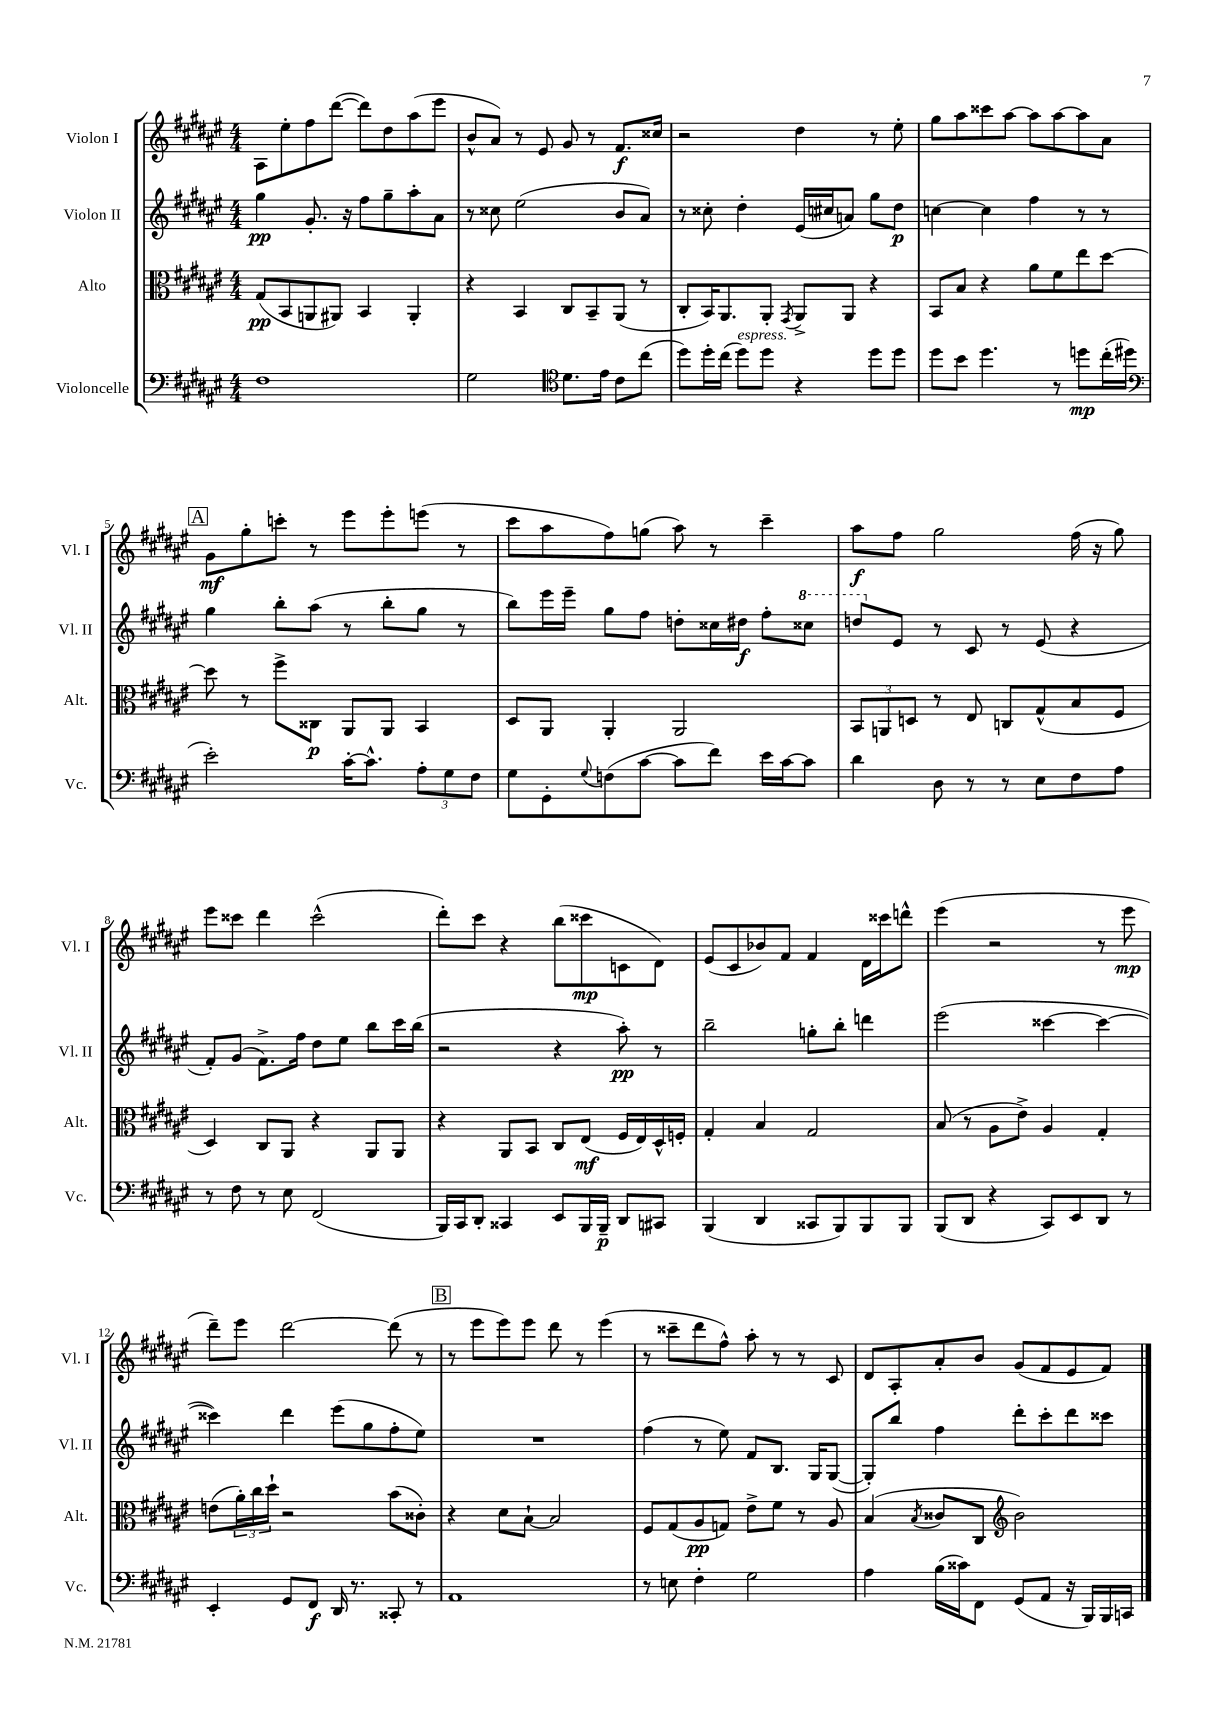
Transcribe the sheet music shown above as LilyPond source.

<<
\new StaffGroup <<
\new Staff = "s0" \with { instrumentName = "Violon I" shortInstrumentName = "Vl. I" } {
    \clef treble \key fis \major \numericTimeSignature \time 4/4
    ais8 eis''8-. fis''8 dis'''8~( dis'''8) dis''8 ais''8( eis'''8 |
    b'8-^ ais'8) r8 eis'8 gis'8 r8 fis'8.\f cisis''16 |
    r2 dis''4 r8 eis''8-. |
    gis''8 ais''8 cisis'''8 ais''8~ ais''8 ais''8~ ais''8 ais'8 |
    \mark \markup { \box "A" } gis'8\mf gis''8-. c'''8-. r8 eis'''8 eis'''8-. e'''8( r8 |
    cis'''8 ais''8 fis''8) g''8( ais''8) r8 cis'''4-- |
    ais''8\f fis''8 gis''2 fis''16( r16 gis''8) |
    eis'''8 cisis'''8 dis'''4 cisis'''2-^( |
    dis'''8-.) cis'''8 r4 b''8( cisis'''8\mp c'8 dis'8) |
    eis'8( cis'8 bes'8) fis'8 fis'4 dis'16 cisis'''16 d'''8-^ |
    eis'''4( r2 r8 eis'''8\mp |
    dis'''8--) eis'''8 dis'''2~ dis'''8( r8 |
    \mark \markup { \box "B" } r8 eis'''8 eis'''8) eis'''8 dis'''8 r8 eis'''4( |
    r8 cisis'''8-- dis'''8 fis''8-^) ais''8-. r8 r8 cis'8 |
    dis'8 ais8-. ais'8-. b'8 gis'8( fis'8 eis'8 fis'8) \bar "|." |
}
\new Staff = "s1" \with { instrumentName = "Violon II" shortInstrumentName = "Vl. II" } {
    \clef treble \key fis \major \numericTimeSignature \time 4/4
    gis''4\pp gis'8.-. r16 fis''8 gis''8-- ais''8-. ais'8 |
    r8 cisis''8 eis''2( b'8 ais'8) |
    r8 cisis''8-. dis''4-. eis'16( cis''16 a'8) gis''8 dis''8\p |
    c''4~ c''4 fis''4 r8 r8 |
    \mark \markup { \box "A" } gis''4 b''8-. ais''8( r8 b''8-. gis''8 r8 |
    b''8) eis'''16 eis'''16-- gis''8 fis''8 d''8-. cisis''16 dis''16\f fis''8-. \ottava #1 cisis'''8 |
    d'''8 \ottava #0 eis'8 r8 cis'8 r8 eis'8( r4 |
    fis'8-.) gis'8( fis'8.->) fis''16 dis''8 eis''8 b''8 cis'''16 b''16( |
    r2 r4 ais''8-.\pp) r8 |
    b''2-- g''8-. b''8-. d'''4 |
    eis'''2( cisis'''4~ cisis'''4~ |
    cisis'''4) dis'''4 eis'''8( gis''8 fis''8-. eis''8) |
    \mark \markup { \box "B" } R1 |
    fis''4( r8 eis''8) fis'8 b8. gis16 gis8~( |
    gis8-.) b''8 fis''4 dis'''8-. cis'''8-. dis'''8 cisis'''8 \bar "|." |
}
\new Staff = "s2" \with { instrumentName = "Alto" shortInstrumentName = "Alt." } {
    \clef alto \key fis \major \numericTimeSignature \time 4/4
    gis8\pp( b,8 a,8 ais,8) b,4 ais,4-. |
    r4 b,4 cis8 b,8-- ais,8( r8 |
    cis8-. b,16) ais,8. ais,8-. \acciaccatura { gis,8 } ais,8-> ais,8 r4 |
    b,8 b8 r4 ais'8 fis'8 eis''8 dis''8~ |
    \mark \markup { \box "A" } dis''8 r8 fis''8-> cisis8\p ais,8 ais,8 b,4 |
    dis8 ais,8 ais,4-. ais,2 |
    \tuplet 3/2 { b,8 a,8 d8 } r8 eis8 c8 gis8-^( b8 fis8 |
    dis4) cis8 ais,8 r4 ais,8 ais,8 |
    r4 ais,8 b,8 cis8 eis8\mf( fis16 eis16) dis16-^ f16-. |
    gis4-. b4 gis2 |
    b8( r8 ais8 eis'8->) ais4 gis4-. |
    e'8( \tuplet 3/2 { ais'16-.) cis''16 dis''16-! } r2 b'8( cisis'8-.) |
    \mark \markup { \box "B" } r4 dis'8 b8~-! b2 |
    fis8 gis8( ais8\pp g8) eis'8-> fis'8 r8 ais8 |
    b4( \acciaccatura { b8 } cisis'8 cis8 \clef treble b'2) \bar "|." |
}
\new Staff = "s3" \with { instrumentName = "Violoncelle" shortInstrumentName = "Vc." } {
    \clef bass \key fis \major \numericTimeSignature \time 4/4
    fis1 |
    gis2 \clef tenor dis'8. eis'16 cis'8 cis''8( |
    dis''8) dis''16-. cis''16( dis''8^\markup { \italic "espress." }) dis''8 r4 dis''8 dis''8 |
    dis''8 b'8 dis''4. r8 d''8\mp cis''16-.( dis''16 |
    \mark \markup { \box "A" } \clef bass eis'2-.) cis'16~-. cis'8.-^ \tuplet 3/2 { ais8-. gis8 fis8 } |
    gis8 gis,8-. \appoggiatura { gis8 } f8( cis'8~ cis'8 fis'8) eis'16 cis'16~ cis'8 |
    dis'4 dis8 r8 r8 eis8 fis8 ais8 |
    r8 fis8 r8 eis8 fis,2( |
    b,,16) cis,16 dis,8-. cisis,4 eis,8 b,,16 b,,16--\p dis,8 cis,8 |
    b,,4( dis,4 cisis,8 b,,8) b,,8 b,,8 |
    b,,8( dis,8 r4 cis,8) eis,8 dis,8 r8 |
    eis,4-. gis,8 fis,8\f dis,16 r8. cisis,8-. r8 |
    \mark \markup { \box "B" } ais,1 |
    r8 e8 fis4-. gis2 |
    ais4 b16( cisis'16) fis,8 gis,8( ais,8 r16 b,,16) b,,16 c,16 \bar "|." |
}
>>
>>
